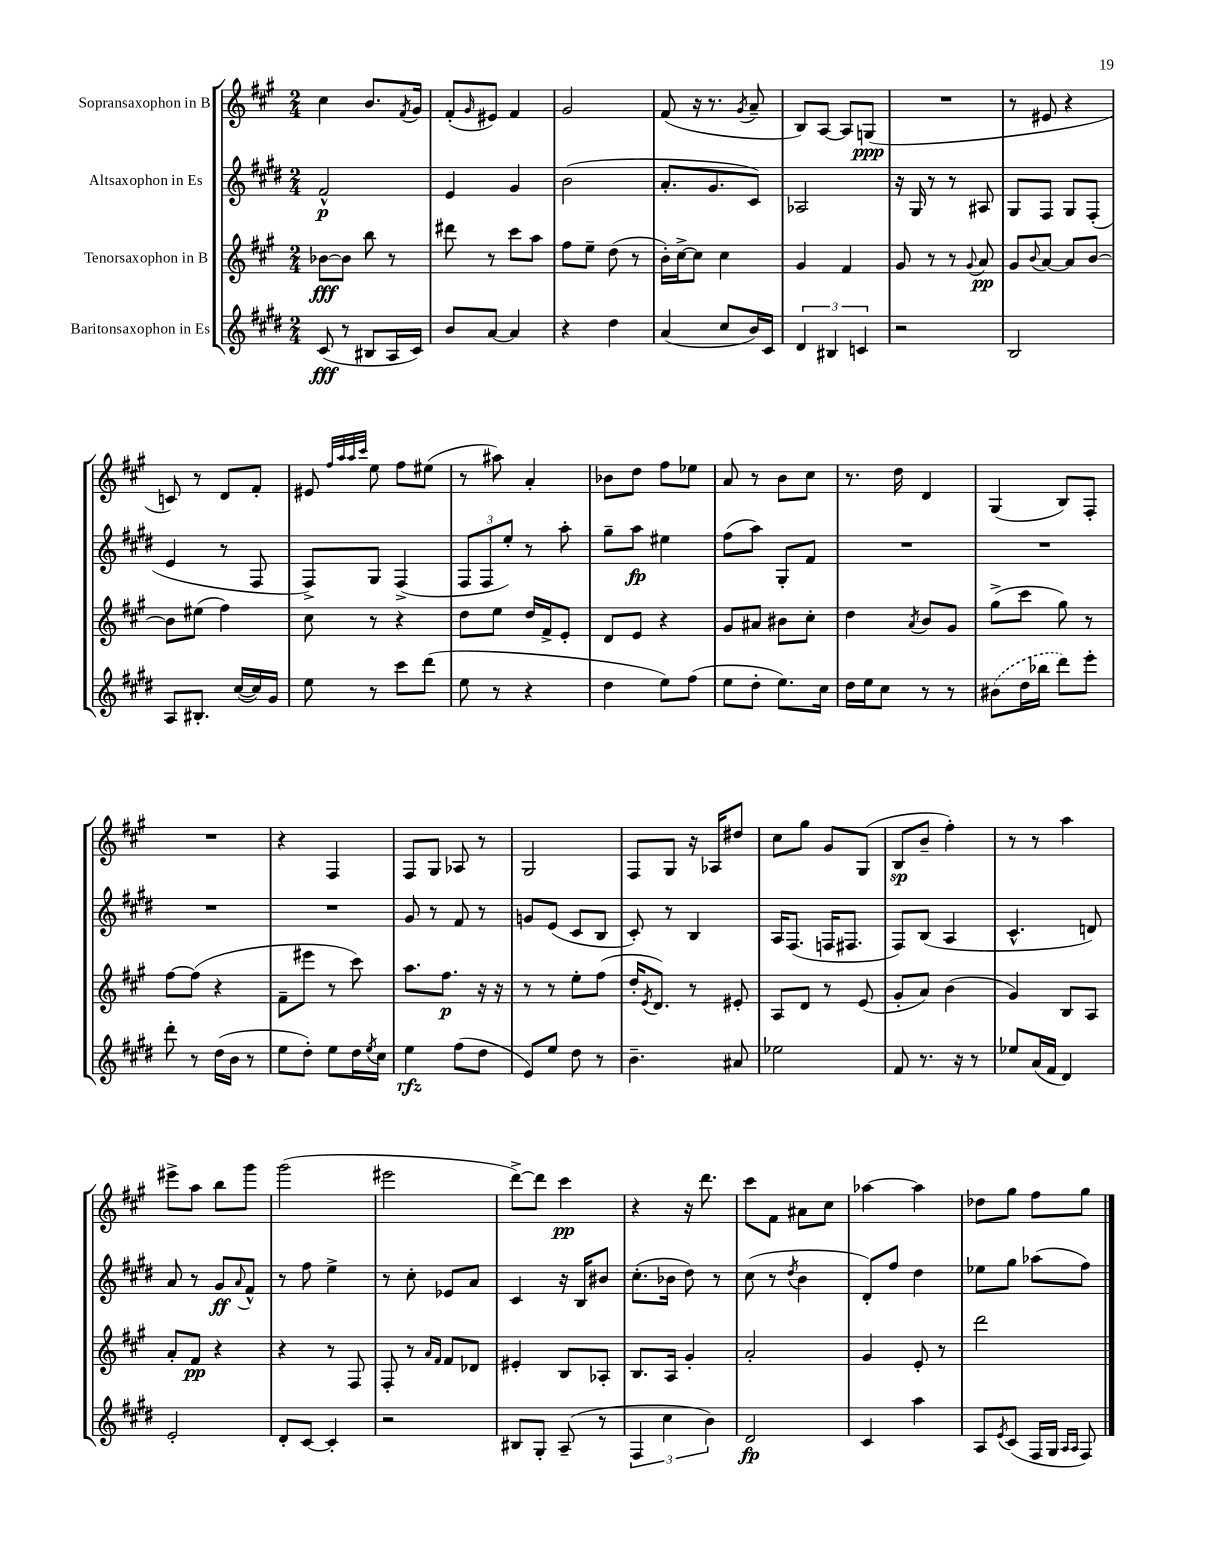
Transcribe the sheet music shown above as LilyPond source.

<<
\new StaffGroup <<
\new Staff = "s0" \with { instrumentName = "Sopransaxophon in B" } {
    \clef treble \key a \major \numericTimeSignature \time 2/4
    cis''4 b'8. \acciaccatura { fis'8 } gis'16 |
    fis'8-.( \grace { gis'16 } eis'8) fis'4 |
    gis'2 |
    fis'8( r16 r8. \acciaccatura { gis'8 } a'8-- |
    b8) a8~ a8 g8\ppp( |
    R2 |
    r8 eis'8 r4 |
    c'8) r8 d'8 fis'8-. |
    eis'8 \grace { fis''32 a''32 a''32 cis'''32 } e''8 fis''8 eis''8( |
    r8 ais''8) a'4-. |
    bes'8 d''8 fis''8 ees''8 |
    a'8 r8 b'8 cis''8 |
    r8. d''16 d'4 |
    gis4( b8) fis8-. |
    R2 |
    r4 fis4 |
    fis8 gis8 aes8 r8 |
    gis2 |
    fis8 gis8 r16 aes16 dis''8 |
    cis''8 gis''8 gis'8 gis8( |
    b8\sp b'8-- fis''4-.) |
    r8 r8 a''4 |
    eis'''8-> a''8 b''8 gis'''8 |
    gis'''2( |
    eis'''2 |
    d'''8~->) d'''8 cis'''4\pp |
    r4 r16 d'''8. |
    cis'''8 fis'8 ais'8 cis''8 |
    aes''4~ aes''4 |
    des''8 gis''8 fis''8 gis''8 \bar "|." |
}
\new Staff = "s1" \with { instrumentName = "Altsaxophon in Es" } {
    \clef treble \key e \major \numericTimeSignature \time 2/4
    fis'2-^\p |
    e'4 gis'4 |
    b'2( |
    a'8.-. gis'8. cis'8) |
    aes2 |
    r16 gis16 r8 r8 ais8 |
    gis8 fis8 gis8 fis8-.( |
    e'4 r8 fis8 |
    fis8->) gis8 fis4->( |
    \tuplet 3/2 { fis8 fis8 e''8-.) } r8 a''8-. |
    gis''8-- a''8\fp eis''4 |
    fis''8( a''8) gis8-. fis'8 |
    R2 |
    R2 |
    R2 |
    R2 |
    gis'8 r8 fis'8 r8 |
    g'8 e'8( cis'8 b8 |
    cis'8-.) r8 b4 |
    a16 fis8.( f16 fis8. |
    fis8) b8( a4 |
    cis'4.-^ d'8) |
    a'8 r8 gis'8\ff \appoggiatura { a'8 } fis'8-^ |
    r8 fis''8 e''4-> |
    r8 cis''8-. ees'8 a'8 |
    cis'4 r16 b16 bis'8 |
    cis''8.-.( bes'16 dis''8) r8 |
    cis''8( r8 \acciaccatura { dis''8 } b'4 |
    dis'8-.) fis''8 dis''4 |
    ees''8 gis''8 aes''8( fis''8) \bar "|." |
}
\new Staff = "s2" \with { instrumentName = "Tenorsaxophon in B" } {
    \clef treble \key a \major \numericTimeSignature \time 2/4
    bes'8~\fff bes'8 b''8 r8 |
    dis'''8 r8 cis'''8 a''8 |
    fis''8 e''8-- d''8( r8 |
    b'16-.) cis''16~-> cis''8 cis''4 |
    gis'4 fis'4 |
    gis'8 r8 r8 \appoggiatura { gis'8 } a'8\pp |
    gis'8 \appoggiatura { b'8 } a'8~ a'8 b'8~ |
    b'8 eis''8( fis''4) |
    cis''8 r8 r4 |
    d''8 e''8 d''16 fis'16-> e'8-. |
    d'8 e'8 r4 |
    gis'8 ais'8 bis'8 cis''8-. |
    d''4 \acciaccatura { a'8 } b'8 gis'8 |
    gis''8->( cis'''8 gis''8) r8 |
    fis''8~ fis''8( r4 |
    fis'8-- eis'''8 r8 cis'''8) |
    a''8. fis''8.\p r16 r16 |
    r8 r8 e''8-. fis''8( |
    d''16-. \acciaccatura { e'8 } d'8.) r8 eis'8-. |
    a8 d'8 r8 e'8( |
    gis'8-. a'8) b'4( |
    gis'4) b8 a8 |
    a'8-. fis'8\pp r4 |
    r4 r8 fis8 |
    fis8-. r8 \grace { a'16 fis'16 } fis'8 des'8 |
    eis'4-. b8 aes8-. |
    b8. a16 gis'4-. |
    a'2-. |
    gis'4 e'8-. r8 |
    d'''2 \bar "|." |
}
\new Staff = "s3" \with { instrumentName = "Baritonsaxophon in Es" } {
    \clef treble \key e \major \numericTimeSignature \time 2/4
    cis'8\fff( r8 bis8 a16 cis'16) |
    b'8 a'8~ a'4 |
    r4 dis''4 |
    a'4( cis''8 b'16) cis'16 |
    \tuplet 3/2 { dis'4 bis4 c'4 } |
    r2 |
    b2 |
    a8 bis8.-. cis''16~( cis''16) gis'16 |
    e''8 r8 cis'''8 dis'''8( |
    e''8 r8 r4 |
    dis''4 e''8) fis''8( |
    e''8 dis''8-. e''8.) cis''16 |
    dis''16 e''16 cis''8 r8 r8 |
    \once \slurDashed bis'8( dis''16 bes''16 dis'''8) e'''8-. |
    dis'''8-. r8 dis''16( b'16 r8 |
    e''8 dis''8-.) e''8 dis''16 \acciaccatura { e''8 } cis''16 |
    e''4\rfz fis''8( dis''8 |
    e'8) e''8 dis''8 r8 |
    b'4.-- ais'8 |
    ees''2 |
    fis'8 r8. r16 r8 |
    ees''8 a'16( fis'16 dis'4) |
    e'2-. |
    dis'8-. cis'8~ cis'4-. |
    r2 |
    bis8 gis8-. a8--( r8 |
    \tuplet 3/2 { fis4 cis''4 b'4) } |
    dis'2\fp |
    cis'4 a''4 |
    a8 \acciaccatura { e'8 } cis'8( fis16 gis16 \grace { a16 a16 } fis8) \bar "|." |
}
>>
>>
\layout { \context { \Score \remove "Bar_number_engraver" } }
